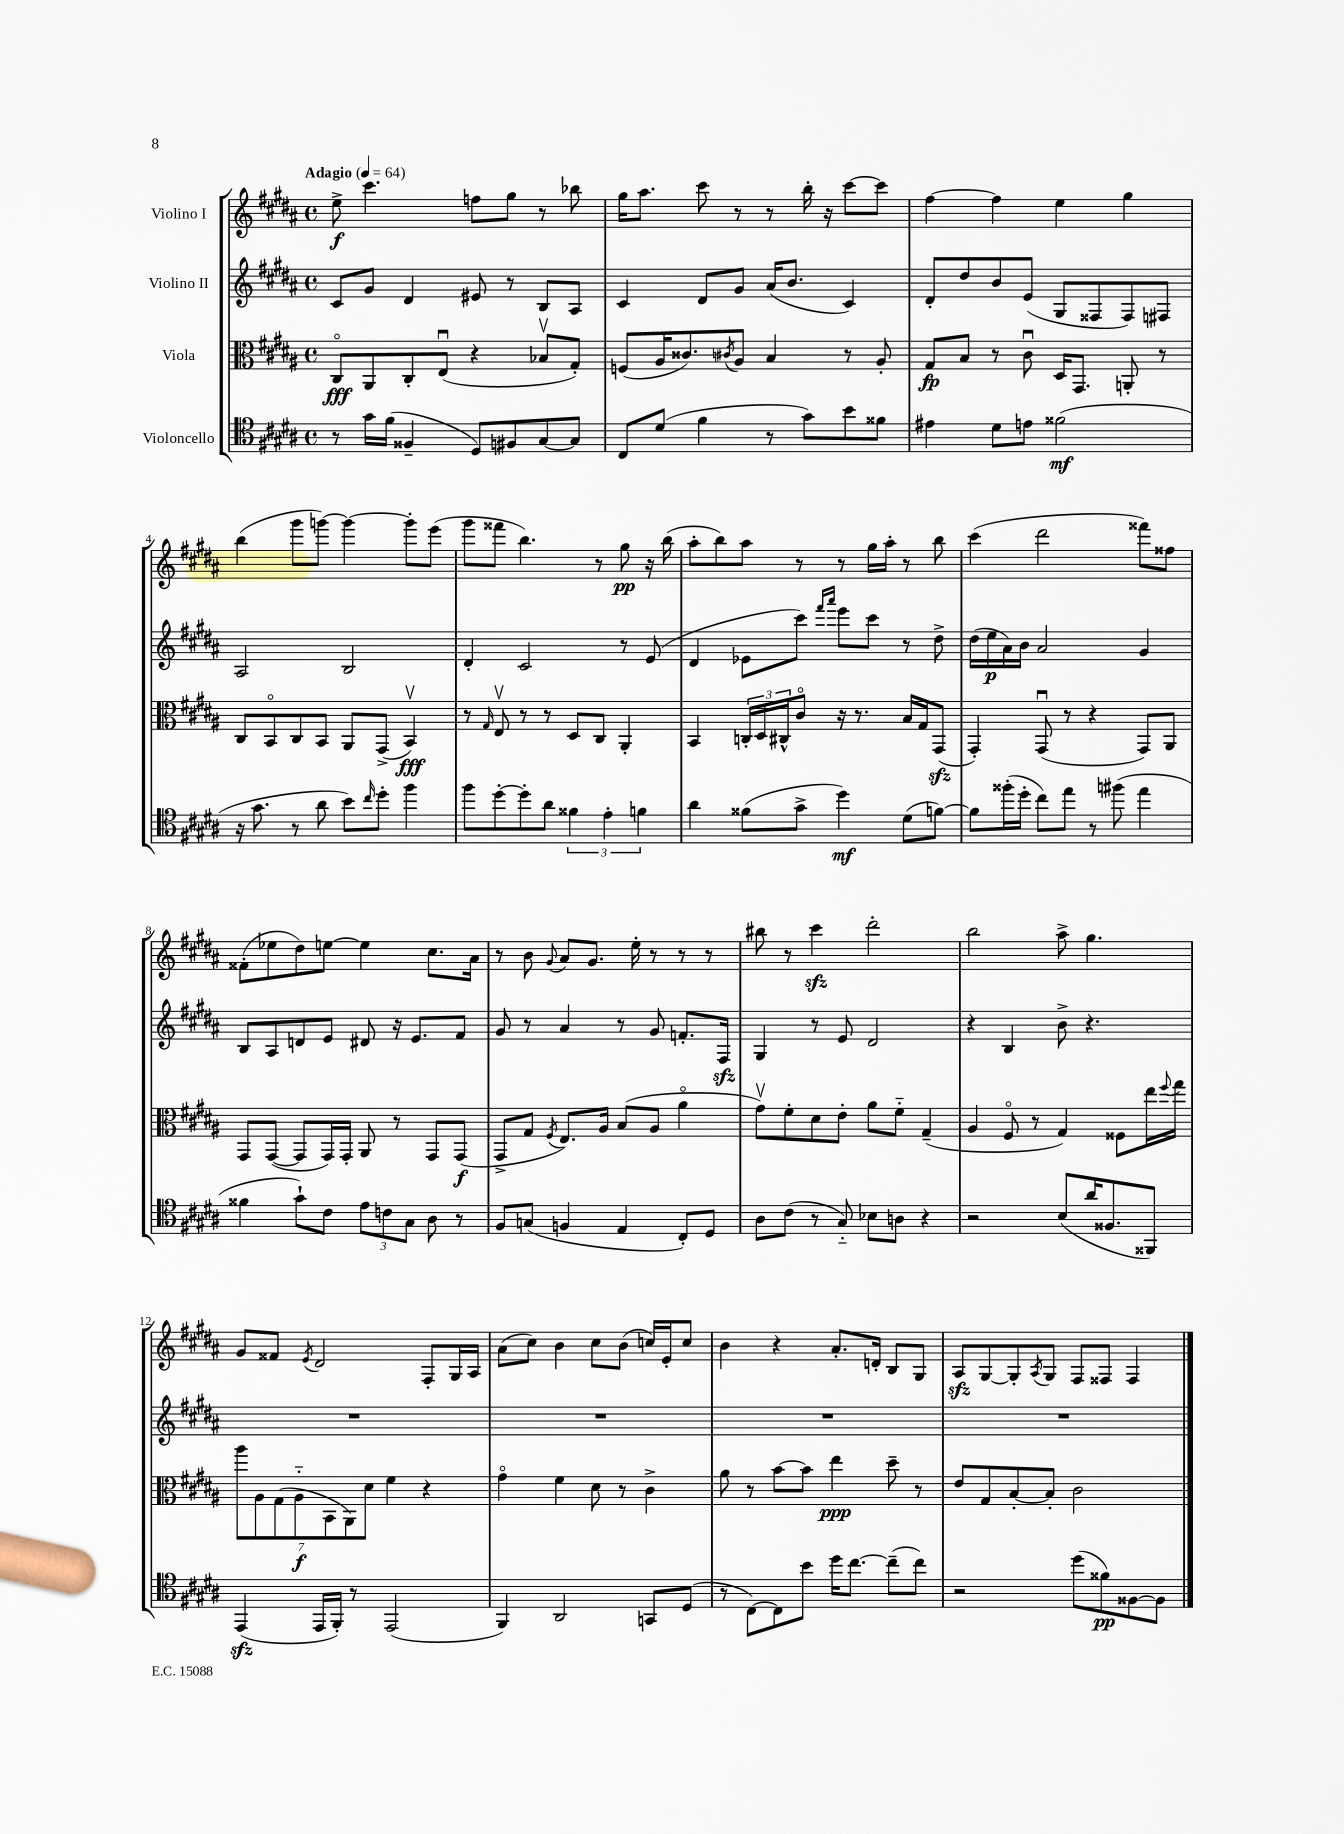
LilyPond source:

<<
\new StaffGroup <<
\new Staff = "s0" \with { instrumentName = "Violino I" } {
    \clef treble \key b \major \defaultTimeSignature \time 4/4 \tempo "Adagio" 4 = 64
    e''8->\f cis'''4. f''8 gis''8 r8 bes''8 |
    gis''16 ais''8. cis'''8 r8 r8 b''16-. r16 cis'''8~ cis'''8 |
    fis''4~ fis''4 e''4 gis''4 |
    b''4( gis'''8 g'''8~) g'''4~ g'''8-. e'''8( |
    gis'''8 fisis'''8 b''4.) r8 gis''8\pp r16 b''16( |
    ais''8-. b''8) ais''8 r8 r8 gis''16 ais''16-. r8 b''8 |
    cis'''4( dis'''2 fisis'''8) fisis''8 |
    fisis'8-.( ees''8 dis''8) e''8~ e''4 cis''8. ais'16 |
    r8 b'8 \appoggiatura { gis'8 } ais'8 gis'8. e''16-. r8 r8 r8 |
    bis''8 r8 cis'''4\sfz dis'''2-. |
    b''2 ais''8-> gis''4. |
    gis'8 fisis'8 \acciaccatura { e'8 } dis'2 fis8-. gis16 ais16 |
    ais'8( cis''8) b'4 cis''8 b'8( c''16) e'16-. c''8 |
    b'4 r4 ais'8.-. d'16-. b8 gis8 |
    ais8\sfz gis8~ gis8-. \acciaccatura { ais8 } gis8 fis8 fisis8 fisis4 \bar "|." |
}
\new Staff = "s1" \with { instrumentName = "Violino II" } {
    \clef treble \key b \major \defaultTimeSignature \time 4/4
    cis'8 gis'8 dis'4 eis'8 r8 b8 ais8 |
    cis'4 dis'8 gis'8 ais'16( b'8. cis'4) |
    dis'8-. dis''8 b'8 e'8( gis8 fisis8 fisis8) fis8 |
    ais2 b2 |
    dis'4-. cis'2 r8 e'8( |
    dis'4 ees'8 cis'''8) \grace { fis'''16 ais'''16 } e'''8 cis'''8 r8 dis''8-> |
    dis''16( e''16\p ais'16) b'16 ais'2 gis'4 |
    b8 ais8 d'8 e'8 dis'8 r16 e'8. fis'8 |
    gis'8 r8 ais'4 r8 gis'8 f'8.-. fis16\sfz |
    gis4 r8 e'8 dis'2 |
    r4 b4 b'8-> r4. |
    R1 |
    R1 |
    R1 |
    R1 \bar "|." |
}
\new Staff = "s2" \with { instrumentName = "Viola" } {
    \clef alto \key b \major \defaultTimeSignature \time 4/4
    cis8\flageolet\fff ais,8 cis8-. e8\downbow( r4 bes8\upbow gis8-.) |
    f8( ais16 cisis'8.) \acciaccatura { cis'8 } ais8 b4 r8 ais8-. |
    gis8\fp b8 r8 cis'8\downbow dis16 gis,8. a,8-. r8 |
    cis8 b,8\flageolet cis8 b,8 ais,8 gis,8->( b,4\upbow\fff) |
    r8 \grace { gis16 } e8\upbow r8 r8 dis8 cis8 ais,4-. |
    b,4 \tuplet 3/2 { c16-. dis16 cis16-^ } cis'8\flageolet r16 r8. b16 gis16 gis,8\sfz( |
    gis,4-.) gis,8\downbow( r8 r4 gis,8) ais,8 |
    gis,8 gis,8~( gis,8 gis,16) gis,16-. ais,8 r8 gis,8 gis,8\f( |
    gis,8-> gis8 \acciaccatura { fis8 } e8.) ais16 b8( ais8 ais'4\flageolet |
    gis'8\upbow) fis'8-. dis'8 e'8-. ais'8 fis'8-_ gis4--( |
    ais4 fis8\flageolet r8 gis4) fisis8 e''16 \appoggiatura { fis''8 } gis''16 |
    \tuplet 7/4 { ais''8 ais8 gis8( ais8-_\f b,8 ais,8) dis'8 } fis'4 r4 |
    gis'4\flageolet fis'4 dis'8 r8 cis'4-> |
    ais'8 r8 b'8~ b'8 e''4\ppp dis''8-- r8 |
    e'8 gis8 b8~-. b8-. cis'2 \bar "|." |
}
\new Staff = "s3" \with { instrumentName = "Violoncello" } {
    \clef tenor \key b \major \defaultTimeSignature \time 4/4
    r8 gis'16 fis'16( fisis4-- dis8) fis8 gis8~ gis8 |
    cis8 dis'8( fis'4 r8 gis'8) b'8 fisis'8 |
    eis'4 dis'8 e'8 fisis'2\mf( |
    r16 gis'8. r8 ais'8 b'8) \grace { cis''16 } dis''8-. fis''4 |
    fis''8 dis''8~-. dis''8-. ais'8 \tuplet 3/2 { fisis'4 e'4-. f'4 } |
    ais'4 fisis'8( gis'8-> dis''4\mf) dis'8( f'8~) |
    f'8 fisis''16-.( dis''16-. cis''8) e''8 r8 fis''8( e''4 |
    fisis'4 gis'8-!) cis'8 \tuplet 3/2 { e'8 c'8 gis8 } ais8 r8 |
    fis8 g8( f4 e4 cis8-.) dis8 |
    ais8 cis'8( r8 gis8-_) bes8 a8 r4 |
    r2 b8( ais'16 fisis8. fisis,8) |
    e,4\sfz( e,16 fis,16-.) r8 e,2( |
    fis,4) ais,2 g,8 dis8( |
    r8 cis8~) cis8 b'8 dis''16 cis''8.~ cis''8--( cis''8) |
    r2 dis''8( fisis'8\pp) fisis8~ fisis8 \bar "|." |
}
>>
>>
